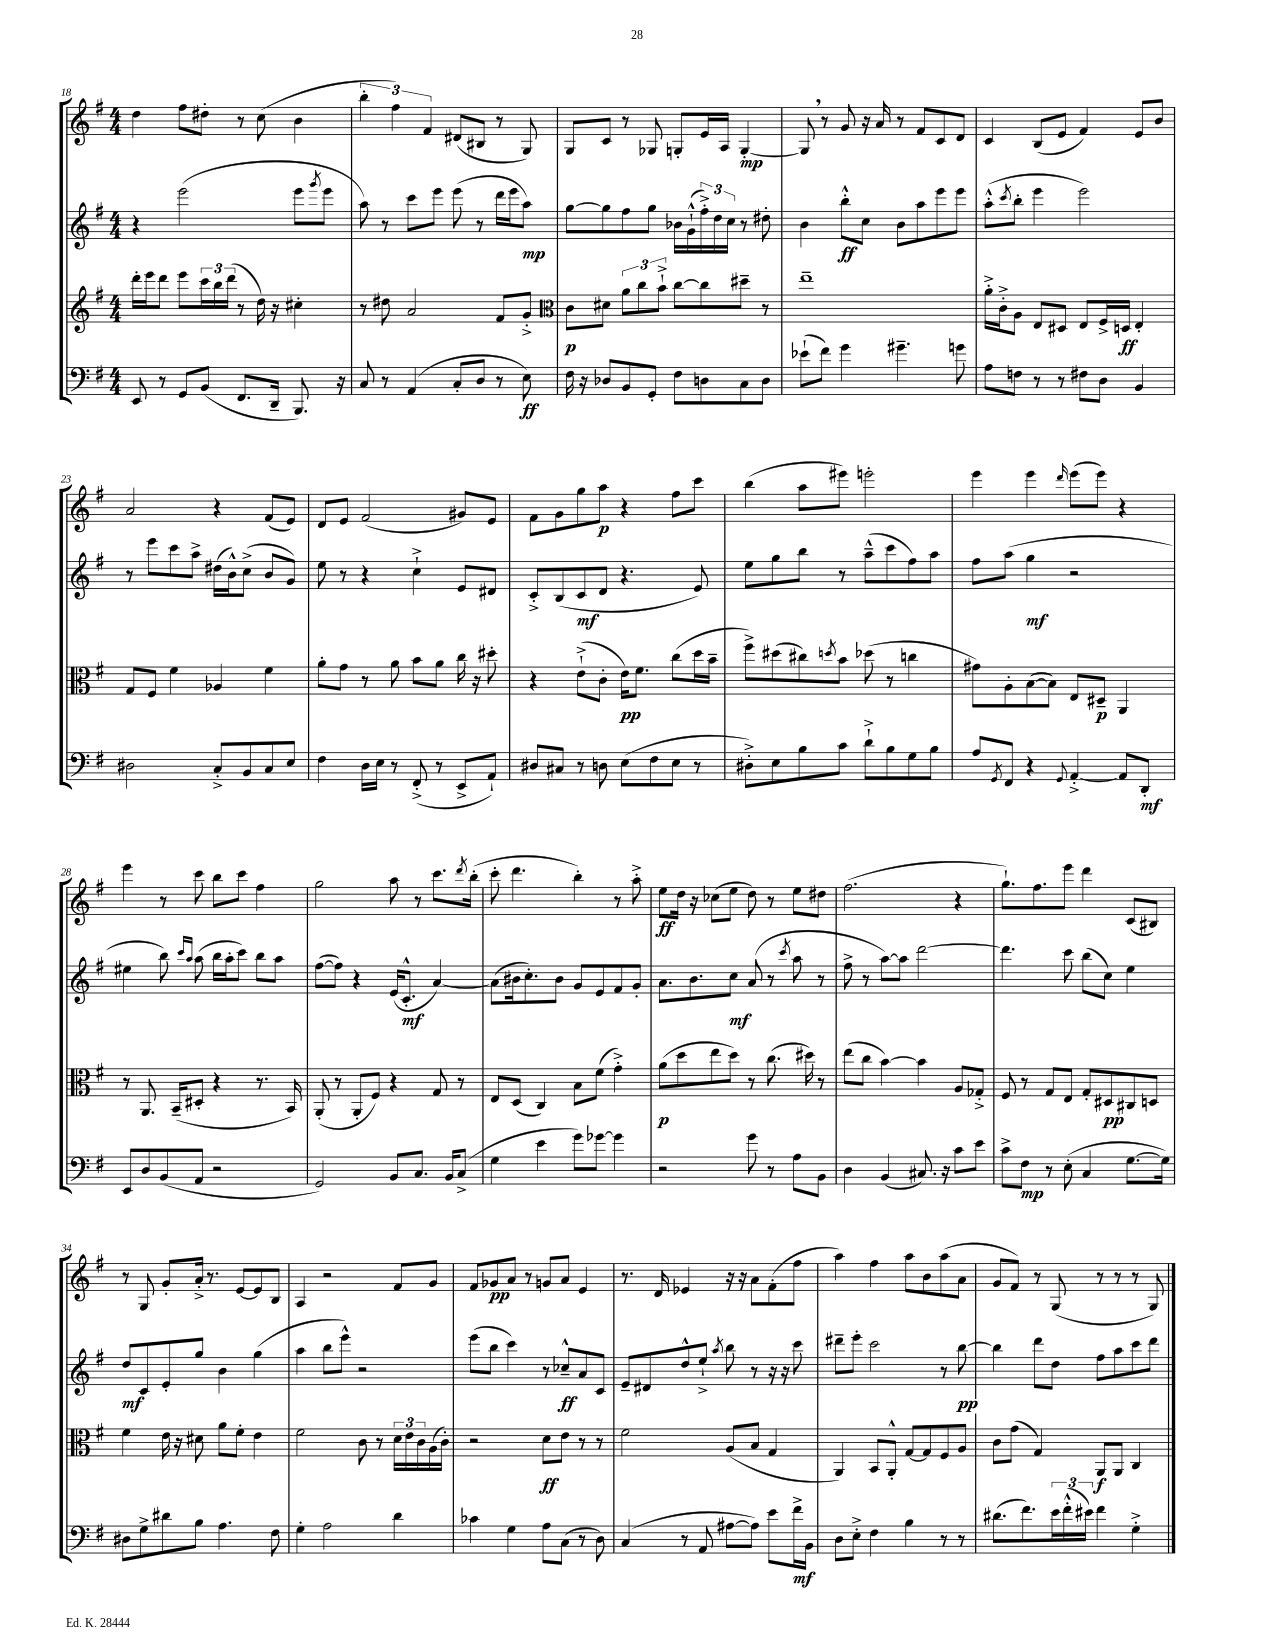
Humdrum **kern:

**kern	**kern	**kern	**kern
*staff4	*staff3	*staff2	*staff1
*clefF4	*clefG2	*clefG2	*clefG2
*k[f#]	*k[f#]	*k[f#]	*k[f#]
*M4/4	*M4/4	*M4/4	*M4/4
8EE	16ddd'	4r	4dd
.	16eee	.	.
8r	8ddd	.	.
8GG	8eee	(2eee	8ff#
(8BB	24ccc	.	8dd#'
.	24bb	.	.
.	(24ddd	.	.
8.FF#	8r	.	8r
.	16dd)	.	(8cc
16DD~	16r	.	.
8.BBB)	4cc#'	8eee	4b
.	.	8qggg	.
.	.	8eee	.
16r	.	.	.
=	=	=	=
8C	8r	8aa)	6bb'
8r	8dd#	8r	.
.	.	.	6ff#)
(4AA	2a	8ccc	.
.	.	.	6f#
.	.	8eee	.
8C'	.	(8eee	(8d#
8D	.	8r	8B#
8r	8f#	16ddd	8r
.	.	16eee	.
8E)	8g'^	8aa)	8G)
=	=	=	=
*	*clefC3	*	*
16F#	8c	[8gg	8G
16r	.	.	.
8D-	8d#	8gg]	8c
8BB	12a	8ff#	8r
.	12cc	.	.
8GG'	.	8gg	8G-
.	12b`^	.	.
8F#	[8cc	16b-	8G'
.	.	(16g`^^	.
8D	8cc]	24ff#'^)	16e
.	.	24dd	.
.	.	.	16A
.	.	24cc	.
8C	8dd#~	8r	[4G'
8D	8r	8dd#'	.
=	=	=	=
(8e-`	1ee~	4b	8G]
8f#)	.	.	8r
4g	.	8bb'^^	8g
.	.	8cc	16r
.	.	.	16a
4.g#~	.	8b	8r
.	.	8aa	8f#
.	.	8eee	8c
8g	.	8eee	8d
=	=	=	=
8A	16a'^	(8aa'^^	4c
.	16c'^	.	.
.	.	8qccc	.
8F	8A	8bb'	.
8r	8E	4eee	(8B
8r	8D#	.	8e
8F#	8E	2eee)	4f#)
8D	16F#^	.	.
.	16D	.	.
4BB	4E'	.	8e
.	.	.	8b
=	=	=	=
2D#	8G	8r	2a
.	8F#	8eee	.
.	4f#	8ccc	.
.	.	8aa^	.
8C'^	4A-	(16dd#	4r
.	.	16b^^)	.
8BB	.	(8cc^	.
8C	4f#	8b	(8f#
8E	.	8g)	8e)
=	=	=	=
4F#	8a'	8ee	8d
.	8g	8r	8e
16D	8r	4r	(2f#
16E	.	.	.
8r	8a	.	.
(8FF#'^	8b	4cc`^	.
8r	8a	.	.
8EE^	16cc	8e	8g#)
.	16r	.	.
8AA`)	8dd#'	8d#	8e
=	=	=	=
8D#	4r	8c'^	8f#
8C#	.	(8B	8g
8r	(8e`^	8c	8gg
8D	8c'	8d	8aa
(8E	16e)	4.r	4r
.	8.f#	.	.
8F#	.	.	.
8E	(8cc	.	8ff#
8r	16dd	8e)	8ccc
.	16b~	.	.
=	=	=	=
8D#'^)	8ff#^)	8ee	(4bb
8E	(8dd#	8gg	.
8B	8cc#)	8bb	8aa
.	8qdd	.	.
8c	8b	8r	8eee#)
8d`^	(8dd-	(8aa~^^	2eee'
8B	8r	8ccc	.
8G	4cc	8ff#)	.
8B	.	8aa	.
=	=	=	=
8A	8g#)	8ff#	4eee
8qGG	.	.	.
8FF#	8A'	(8aa	.
4r	([8B	4gg	4eee
.	8B])	.	.
8qqGG	.	.	16qqddd
[4AA'^	8E	2r	(8eee
.	8D#~	.	8eee)
8AA]	4AA	.	4r
8DD'	.	.	.
=	=	=	=
8EE	8r	4ee#	4eee
8D	8.AA	.	.
(8BB	.	8bb)	8r
.	(16BB~	.	.
.	.	16qqccc	.
.	.	16qqaa	.
8AA	8D#'	(8aa	8ccc
2r	4r	16bb	8bb
.	.	16aa'	.
.	.	8ccc)	8ccc
.	8.r	8bb	4ff#
.	.	8aa	.
.	16BB)	.	.
=	=	=	=
2GG)	(8AA'	([8ff#	2gg
.	8r	8ff#])	.
.	8AA'	4r	.
.	8F#)	.	.
8BB	4r	(16e	8aa
.	.	8.c'^^	.
8.C	.	.	8r
.	8G	[4a)	8.ccc
16BB	.	.	.
(8C^	8r	.	.
.	.	.	8qddd
.	.	.	(16bb'
=	=	=	=
4G	8E	(8a]	8ccc'
.	(8D	16b#	4.ddd
.	.	8.cc')	.
4e	4C)	.	.
.	.	8b#	.
8g)	8B	8g	4bb')
[8g-	(8f#	8e	.
4g-]	4g'^)	8f#	8r
.	.	8g'	8aa'^
=	=	=	=
2r	(8a	8.a	8ee
.	8dd	.	16dd
.	.	8.b	16r
.	8ee	.	(8cc-
.	8dd)	8cc	8ee
8g	8r	(8a	8dd)
8r	(8.cc	8r	8r
.	.	8qccc	.
8A	.	8aa	8ee
.	16dd#)	.	.
8BB	8r	8r	8dd#
=	=	=	=
4D	(8ee	8ff#^	(2.ff#
.	8cc	8r	.
(4BB	[4b)	[8aa)	.
.	.	8aa]	.
8.C#)	4b]	[2ddd	.
16r	.	.	.
8c	8A	.	4r
8e	8G-'^	.	.
=	=	=	=
8c^	8F#	4.ddd]	8.gg`)
8F#	8r	.	.
.	.	.	8.ff#
8r	8G	.	.
(8E'	8E	8ccc	8eee
4C	8G'	(8bb	4ddd
.	8D#	8cc)	.
[8.G	8C#	4ee	(8c
.	8D	.	8B#)
16G])	.	.	.
=	=	=	=
8D#	4f#	8dd	8r
8G^	.	8c	8G
8d#	16e	8e'	8g'
.	16r	.	.
8B	8d#	8gg	16a'^
.	.	.	8.r
4.A	8a	4b	.
.	8f#'	.	[8e
.	4e	(4gg	8e]
8F#	.	.	8B
=	=	=	=
4G'	2f#	4aa	4A
2A	.	8bb	2r
.	.	8eee^^)	.
.	8c	2r	.
.	8r	.	.
4d	24d	.	8f#
.	24e	.	.
.	24c	.	.
.	(16A	.	8g
.	16c')	.	.
=	=	=	=
4c-	2r	(8eee	8f#
.	.	8bb	8g-
4G	.	4ccc)	8a
.	.	.	8r
8A	8d	8r	8g
(8C	8e	8cc-~^^	8a
8r	8r	8a	4e
8D)	8r	8c	.
=	=	=	=
(4C	2f#	8e~	8.r
.	.	8d#	.
.	.	.	16d
8r	.	8dd^^	4e-
8AA	.	8ee`^	.
.	.	8qaa	.
[8A#	(8A	8bb	16r
.	.	.	16r
8A#])	8B	8r	8a
8e	4G	16r	(8f#'
.	.	16r	.
16f#^	.	8ccc	8ff#
16BB	.	.	.
=	=	=	=
8D	4AA)	8ddd#~	4aa)
8E'^	.	8eee'	.
4F#	8BB	2ccc	4ff#
.	8AA'^^	.	.
4B	[8G	.	8aa
.	8G]	.	8b
8r	8F#	8r	(8aa
8r	8A	[8bb	8a
=	=	=	=
(8.d#	8c	4bb]	8g
.	(8g	.	8f#)
8.f#)	.	.	.
.	4G)	8ddd	8r
24e	.	8dd	(8G
(24f#'^^	.	.	.
24e#)	.	.	.
4f#	8AA	8ff#	8r
.	8AA	8aa	8r
4G'^	4C	8ccc	8r
.	.	8ddd	8G)
==	==	==	==
*-	*-	*-	*-
